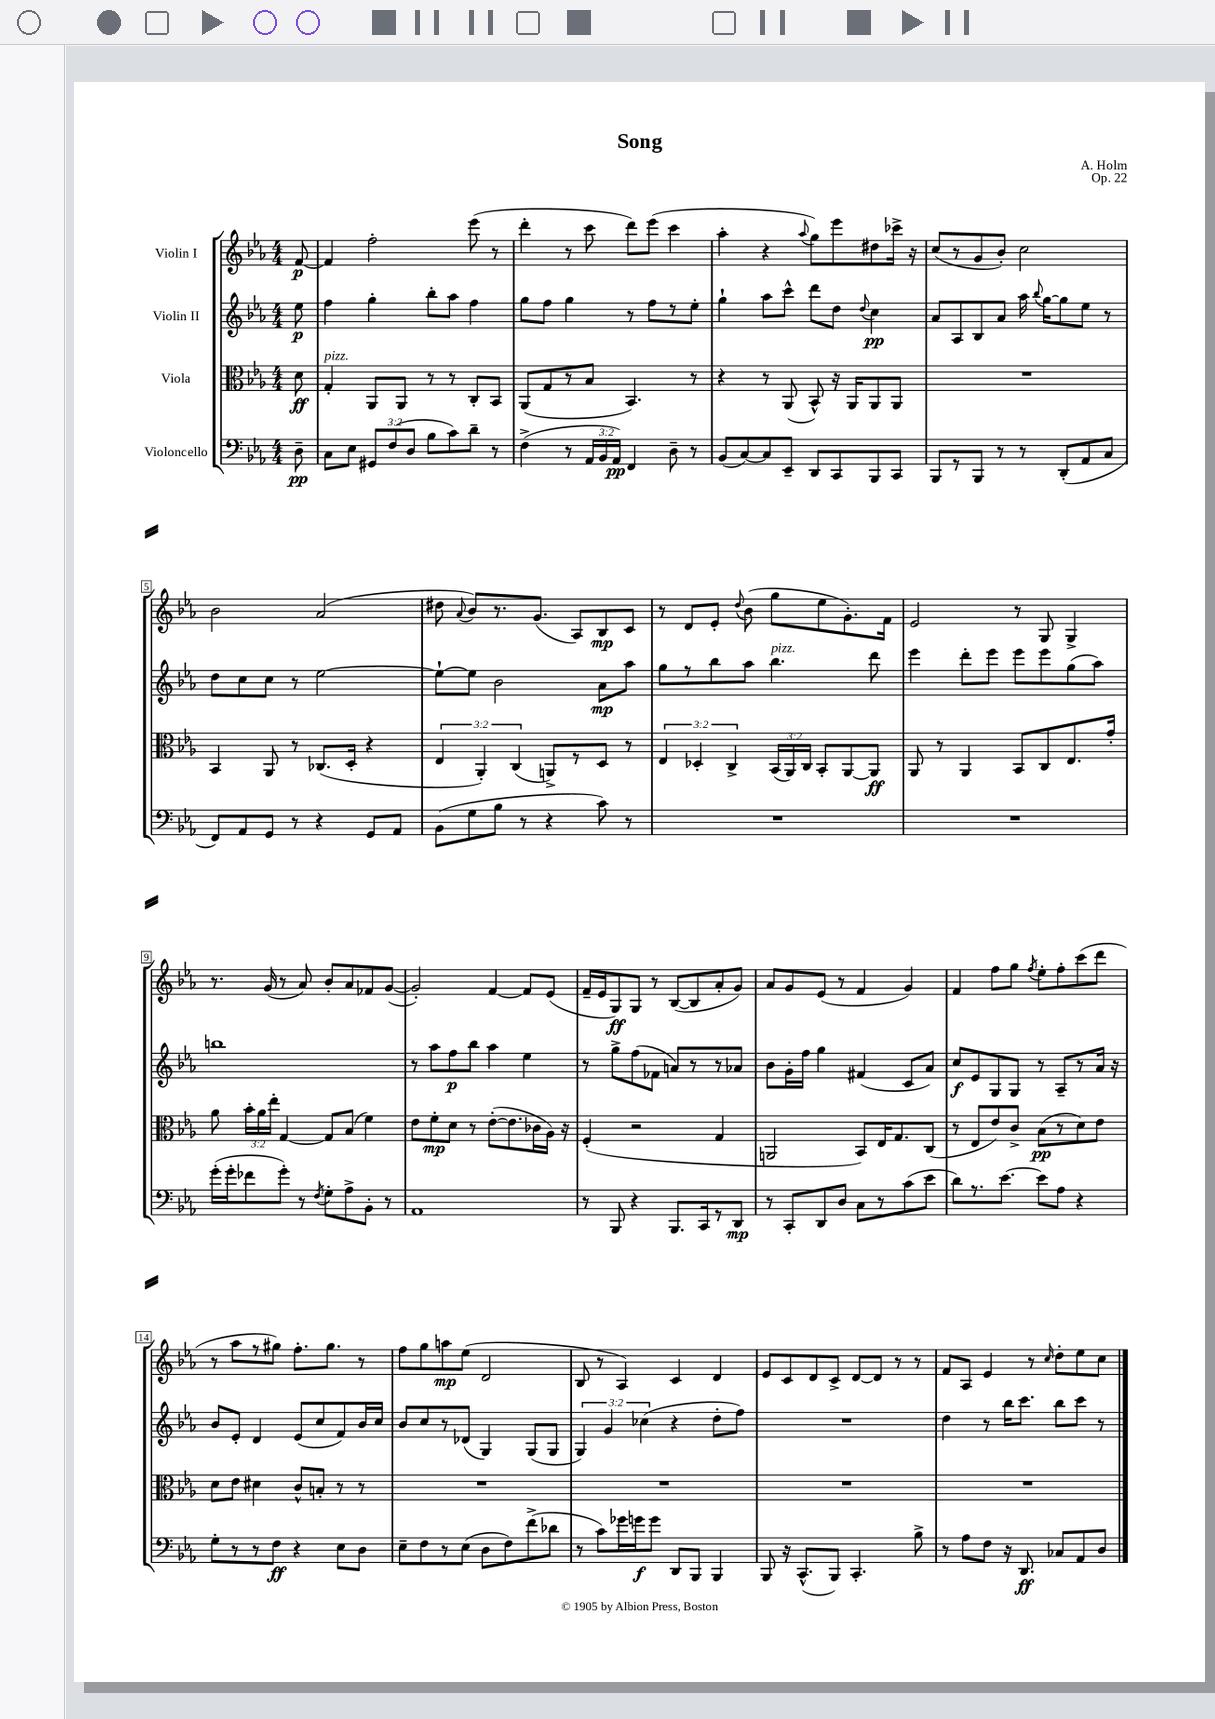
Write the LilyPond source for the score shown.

\header { title = "Song" composer = "A. Holm" opus = "Op. 22" }
<<
\new StaffGroup <<
\new Staff = "s0" \with { instrumentName = "Violin I" } {
    \clef treble \key ees \major \numericTimeSignature \time 4/4 \partial 8
    \autoBeamOff f'8~\p |
    f'4 f''2-. ees'''8( r8 |
    d'''4-. r8 c'''8 d'''8[) ees'''8]( c'''4 |
    aes''4-. r4 \appoggiatura { aes''8 } g''8[) ees'''8 dis''8 ces'''16]-> r16 |
    c''8[( r8 g'8 bes'8]-.) c''2 |
    bes'2 aes'2( |
    dis''8 \appoggiatura { aes'8 } bes'8[) r8. g'8.]( aes8[) bes8\mp c'8] |
    r8 d'8[ ees'8]-. \appoggiatura { d''8 } bes'8( g''8[ ees''8 g'8.-.) f'16] |
    ees'2 r8 g8 g4-> |
    r8. g'16( r8 aes'8) bes'8[-. aes'8 fes'8 g'8]~( |
    g'2-.) f'4~ f'8[ ees'8]( |
    f'16[-- ees'16 g8\ff) g8] r8 bes8[~( bes8 aes'8-. g'8]) |
    aes'8[ g'8 ees'8]( r8 f'4 g'4) |
    f'4 f''8[ g''8] \acciaccatura { f''8 } ees''8[-. f''8-. c'''8( d'''8] |
    r8 aes''8[ r8 gis''8]) f''8.[-. gis''8.] r8 |
    f''8[ g''8 a''8\mp ees''8]( d'2 |
    bes8 r8 aes4) c'4 d'4 |
    ees'8[ c'8 d'8 c'8]-> d'8[~ d'8] r8 r8 |
    f'8[ aes8] ees'4 r8 \grace { c''16 } d''8[-. ees''8 c''8] \bar "|." |
}
\new Staff = "s1" \with { instrumentName = "Violin II" } {
    \clef treble \key ees \major \numericTimeSignature \time 4/4 \override Staff.TupletNumber.text = #tuplet-number::calc-fraction-text \partial 8
    \autoBeamOff ees''8\p |
    f''4 g''4-. bes''8[-. aes''8] f''4 |
    g''8[ f''8] g''4 r8 f''8[ r8 ees''8]-. |
    g''4-! aes''8[ c'''8]-^ d'''8[ d''8] \appoggiatura { d''8 } c''4\pp |
    aes'8[ aes8 bes8 aes'8] aes''16 \appoggiatura { bes''8 } g''16[~ g''8 ees''8] r8 |
    d''8[ c''8 c''8] r8 ees''2~ |
    ees''8[~-! ees''8] bes'2 aes'8[\mp aes''8] |
    g''8[ r8 bes''8 aes''8] bes''4.^\markup { \italic "pizz." } d'''8 |
    ees'''4 d'''8[-. ees'''8] ees'''8[ ees'''8 g''8( aes''8]) |
    b''1 |
    r8 aes''8[ f''8\p bes''8] aes''4 ees''4 |
    r8 g''8[-> f''8( fes'8] a'8[) r8 r8 aes'8] |
    bes'8[ g'16-. f''16] g''4 fis'4( c'8[ aes'8]) |
    c''8[\f ees'8 g8 g8] r8 aes8[-- r8 aes'16] r16 |
    bes'8[ ees'8]-. d'4 ees'8[( c''8 f'8) bes'16 c''16] |
    bes'8[ c''8 r8 des'8]( g4) g8[( g8] |
    \tuplet 3/2 { g4) g'4 ces''4( } r4 d''8[-. f''8]) |
    R1 |
    d''4 r8 bes''16[ c'''8.] bes''8[ c'''8] r8 \bar "|." |
}
\new Staff = "s2" \with { instrumentName = "Viola" } {
    \clef alto \key ees \major \numericTimeSignature \time 4/4 \override Staff.TupletNumber.text = #tuplet-number::calc-fraction-text \partial 8
    \autoBeamOff d'8\ff |
    g4-.^\markup { \italic "pizz." } aes,8[ aes,8] r8 r8 c8[-. bes,8] |
    aes,8[( g8 r8 bes8] bes,4.) r8 |
    r4 r8 aes,8( bes,8-^) r16 aes,16[ aes,8 aes,8] |
    R1 |
    bes,4 aes,8 r8 ces8.[( d16]-. r4 |
    \tuplet 3/2 { ees4 aes,4-.) c4( } a,8[->) r8 d8] r8 |
    \tuplet 3/2 { ees4 des4-. c4-> } \tuplet 3/2 { bes,16[( aes,16) c16] } bes,8[-. aes,8~ aes,8]\ff |
    aes,8 r8 aes,4 bes,8[ c8 ees8. g'16]-. |
    aes'8 \tuplet 3/2 { bes'16[-. aes'16 ees''16]-. } g4~ g8[ bes8]( f'4) |
    ees'8[ f'8-.\mp d'8] r8 ees'8[~-.( ees'8. ces'16 aes16]) r16 |
    f4-.( r2 g4 |
    a,2 bes,8[) ees16 g8. c8]( |
    r8 ees8[ ees'8) c'8]-> bes8[\pp( r8 d'8) ees'8] |
    d'8[ ees'8] dis'4 c'8[-^ b8]-. r8 r8 |
    R1 |
    R1 |
    R1 |
    R1 \bar "|." |
}
\new Staff = "s3" \with { instrumentName = "Violoncello" } {
    \clef bass \key ees \major \numericTimeSignature \time 4/4 \override Staff.TupletNumber.text = #tuplet-number::calc-fraction-text \partial 8
    \autoBeamOff d8--\pp |
    c8[ ees8] \tuplet 3/2 { gis,8[ f8( d8] } bes8[ c'8) d'8]-- r8 |
    f4->( r8 \tuplet 3/2 { aes,16[ bes,16 aes,16]\pp) } f,4 d8-- r8 |
    bes,8[( c8~) c8 ees,8]-- d,8[ c,8 bes,,8 c,8] |
    bes,,8[ r8 bes,,8] r8 r8 d,8[-.( aes,8 c8] |
    f,8[) aes,8 g,8] r8 r4 g,8[ aes,8] |
    bes,8[( g8 bes8] r8 r4 c'8) r8 |
    R1 |
    R1 |
    g'16[-.( g'16-. fes'8 g'8]-.) r8 \acciaccatura { f8 } g8[-. aes8-> bes,8]-. r8 |
    aes,1 |
    r8 bes,,8 r4 bes,,8.[ c,16 r8 d,8]\mp |
    r8 c,8[-. d,8 d8] c8[ r8 c'8( ees'8] |
    d'8[) r8. ees'8.]~ ees'8[ aes8] r4 |
    g8[-. r8 r8 f8]\ff r4 ees8[ d8] |
    ees8[-- f8 r8 ees8]( d8[ f8) f'8->( des'8] |
    r8 c'8[) ges'16 g'16\f g'8] d,8[ bes,,8] bes,,4 |
    bes,,8 r16 c,8.[-^( bes,,8]) c,4.-. bes8-> |
    r8 aes8[ f8] r16 d,8.\ff ces8[ aes,8 d8] \bar "|." |
}
>>
>>
\layout { \context { \Score \override BarNumber.stencil = #(make-stencil-boxer 0.1 0.3 ly:text-interface::print) } }
